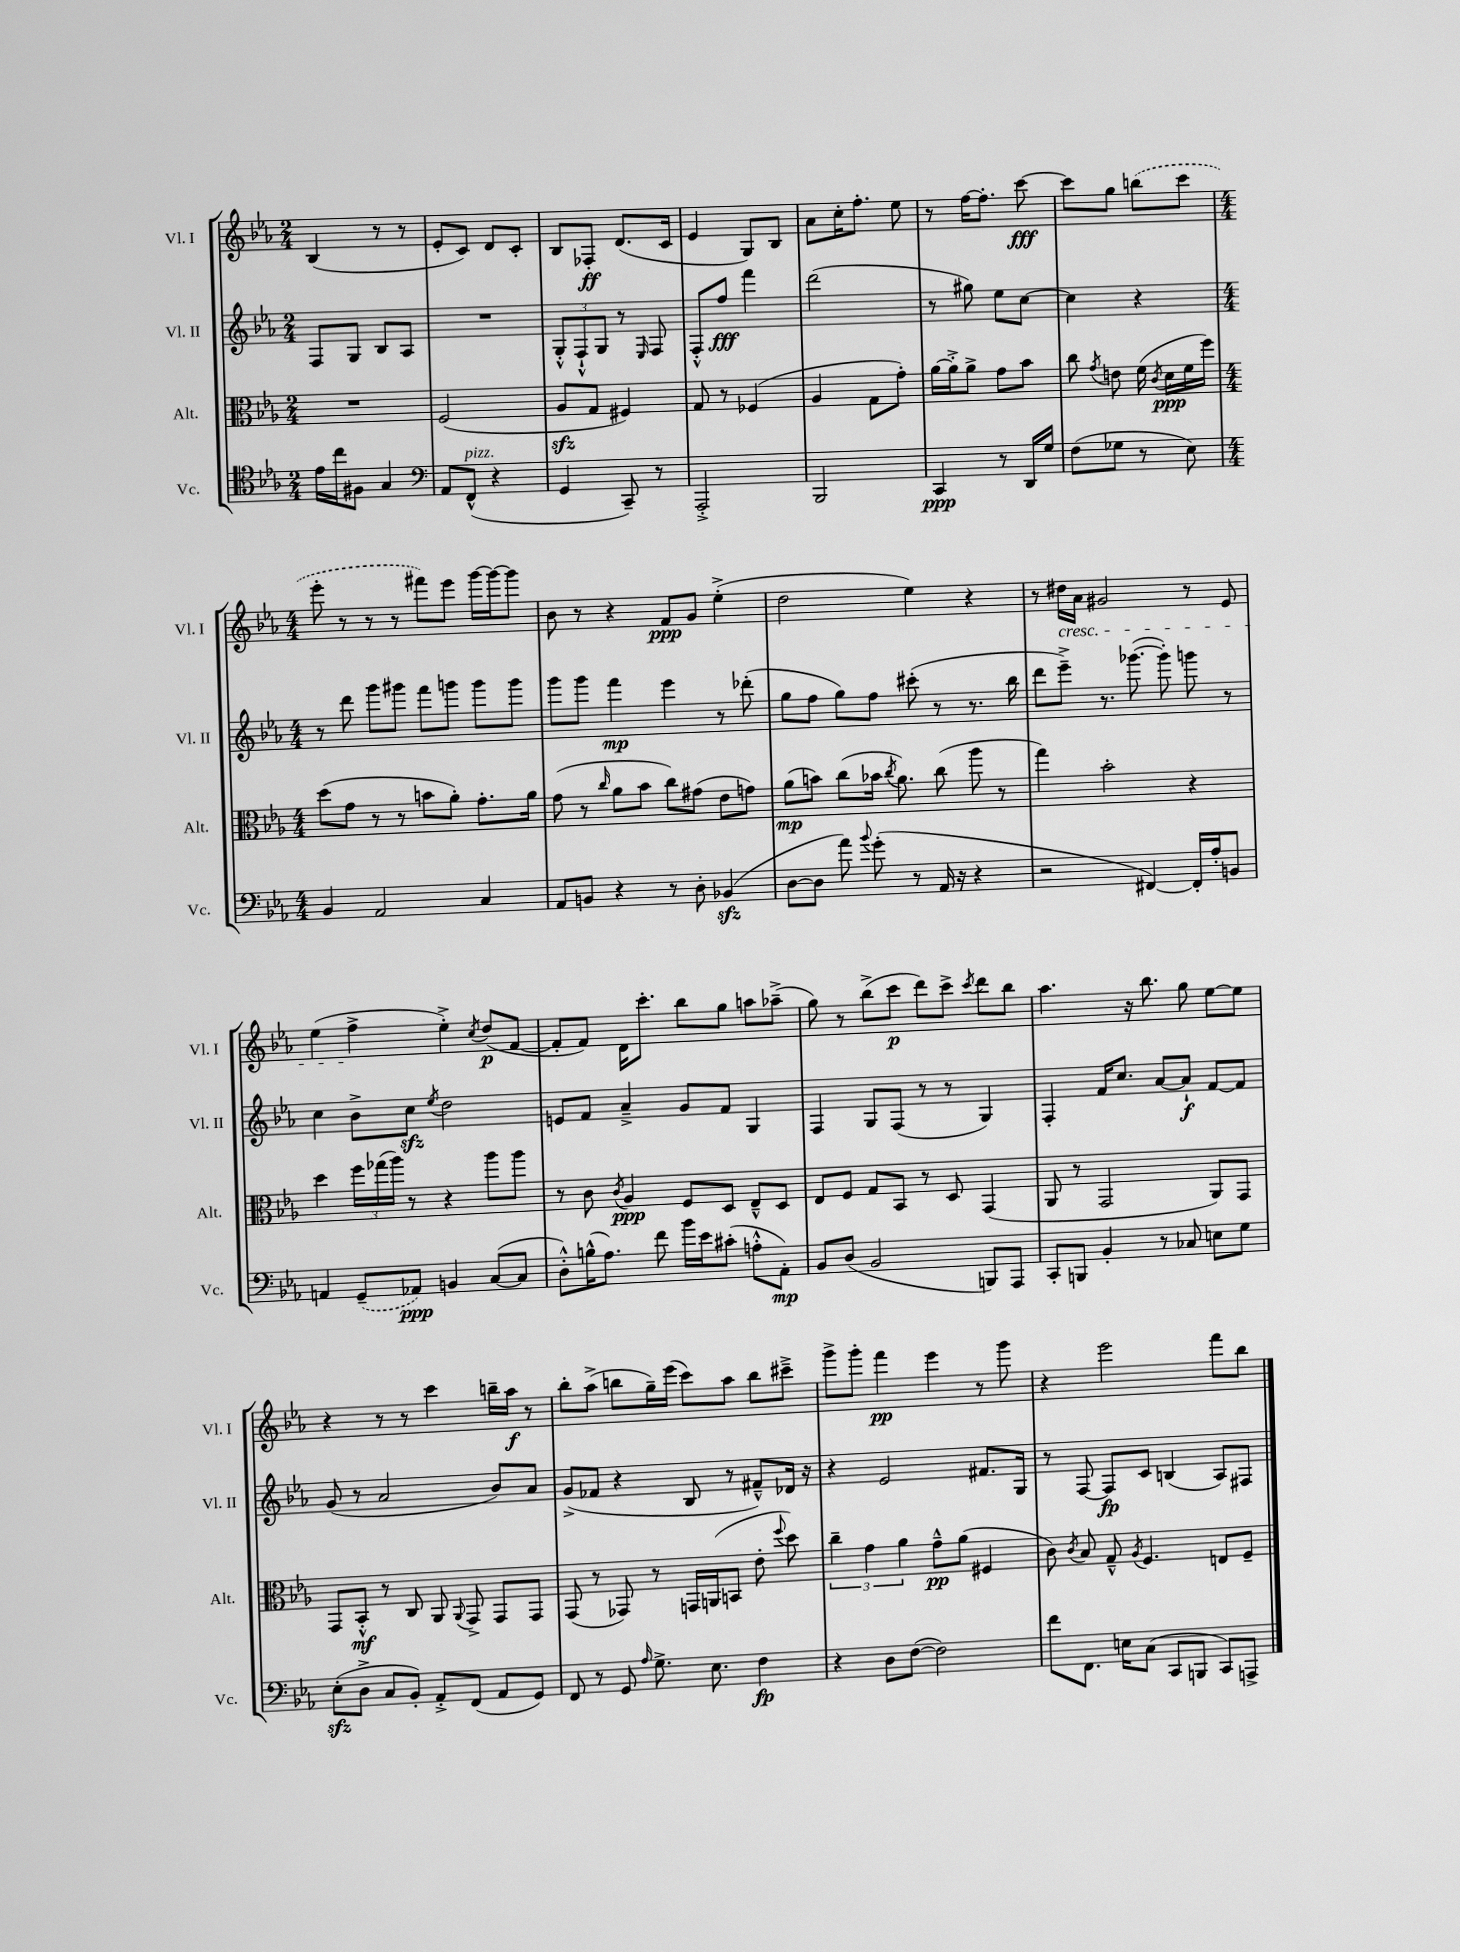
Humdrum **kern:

**kern	**kern	**kern	**kern
*staff4	*staff3	*staff2	*staff1
*clefC4	*clefC3	*clefG2	*clefG2
*k[b-e-a-]	*k[b-e-a-]	*k[b-e-a-]	*k[b-e-a-]
*M2/4	*M2/4	*M2/4	*M2/4
16e-\LL	2r	8F/L	(4B-/
16cc\J	.	.	.
8F#\J	.	8G/J	.
4G/	.	8B-/L	8r
.	.	8A-/J	8r
=	=	=	=
*clefF4	*	*	*
8AA-/L	(2F/	2r	8e-'/L
(8FF^^/J	.	.	8c/J)
4r	.	.	8d/L
.	.	.	8c'/J
=	=	=	=
4GG/	8A-/L	12G'^^/L	8B-/L
.	.	12F`^^/	.
.	8G/J	.	8F-'/J
.	.	12G/J	.
8CC~/)	4F#/)	8r	(8.d/L
.	.	16qqE-/	.
8r	.	8F/	.
.	.	.	16c/Jk
=	=	=	=
2AAA-'^/	8G/	8F'^^/L	4e-/
.	8r	8ff/J	.
.	(4F-/	4fff\	8G/L)
.	.	.	8B-/J
=	=	=	=
2BBB-/	4A-/	(2ddd\	8a-\L
.	.	.	16cc'\K
.	.	.	8.ff'\J
.	8G\L	.	.
.	8g'\J)	.	8ee-\
=	=	=	=
4CC/	[16a-\LL	8r	8r
.	16a-'^\]J	.	.
.	8a-^\J	8gg#\)	[16ff\LK
.	.	.	8.ff'\]J
8r	8g\L	8ee-\L	.
16DD/LL	8b-\J	[8cc\J	[8ccc\
16G/JJ	.	.	.
=	=	=	=
(8F\L	8cc\	4cc\]	8ccc\]L
.	8qg/	.	.
8G-\J	8e\	.	8gg\J
8r	(16f\	4r	(8bb\L
.	8qc/	.	.
.	16d\LL	.	.
8E-\)	16f\	.	8ccc\J
.	16ff\JJ)	.	.
=	=	=	=
*M4/4	*M4/4	*M4/4	*M4/4
4BB-/	(8dd\L	8r	8eee-'\
.	8g\J	8ddd\	8r
2AA-/	8r	8ggg\L	8r
.	8r	8ggg#\J	8r
.	8b\L	8fff\L	8fff#\L)
.	8a-'\J)	8ggg\J	8eee-\J
4C/	8.g'\L	8ggg\L	[16ggg\LL
.	.	.	16ggg\_J
.	.	8ggg\J	8ggg\]J
.	16a-\Jk	.	.
=	=	=	=
8AA-/L	(8g\	8ggg\L	8b-\
8BB/J	8r	8ggg\J	8r
.	16qqcc/	.	.
4r	8a-\L	4fff\	4r
.	8b-\J	.	.
8r	8cc\L)	4eee-\	8f/L
8D'\	(8g#\J	.	8g/J
(4BB-/	8e-\L	8r	(4ee-'^\
.	8g\J)	(8ddd-'\	.
=	=	=	=
[8D\L	(8a-\L	8gg\L	2dd\
8D\]J	8b\J)	8ff\J	.
8a-\)	(8cc\L	8gg\L)	.
8qqb-/	.	.	.
(8g'\	16b-\Jk	8ff\J	.
.	8qcc/	.	.
.	8.a-\)	.	.
8r	.	(8ccc#'\	4ee-\)
16AA-/	(8cc\	8r	.
16r	.	.	.
4r	8aa-\	8.r	4r
.	8r	.	.
.	.	16bb-\	.
=	=	=	=
2r	4gg\)	8ddd\L	8r
.	.	8eee-~^\J)	16dd#\LL
.	.	.	16a-\JJ
.	2b-'\	8.r	2g#/
.	.	([8.ggg-\	.
[4FF#/)	.	.	.
.	.	8ggg-'\])	.
16FF#'/]LL	4r	8ggg\	8r
16A-'/J	.	.	.
8BB/J	.	8r	8e-/
=	=	=	=
4AA/	4dd\	4cc\	(4ee-\
(8GG~/L	24ff\LL	8b-^\L	4ff^\
.	(24gg-\	.	.
.	24aa-\JJ)	.	.
8AA-/J)	8r	8cc\J	.
.	.	8qee-/	.
4BB/	4r	2dd\	4ee-'^\)
.	.	.	8qcc/
([8C/L	8aa-\L	.	(8dd/L
8C/]J	8aa-\J	.	[8f/J
=	=	=	=
8D'^^\L)	8r	8e/L	8f'/]L
(16B^^\K	8c\	8f/J	8f/J)
8.A-\J)	.	.	.
.	8qc/	.	.
.	4A-/	4a-~^/	16d\LK
.	.	.	8.ccc'\J
8f\	.	.	.
16b-\LL	8F/L	8g/L	8bb-\L
16e-\J	.	.	.
(8c#'\J	8D/J	8f/J	8gg\J
8A'^^\L	8E-~^^/L	4G/	8aa\L
8AA-'\J)	8D/J	.	(8aa-~^\J
=	=	=	=
8BB-/L	8E-/L	4F/	8gg\)
(8D/J	8F/J	.	8r
2BB-/	8G/L	8G/L	(8bb-^\L
.	8BB-/J	(8F/J	8ccc\J
.	8r	8r	8ddd\L)
.	8D/	8r	8ccc^\J
.	.	.	8qccc/
8BBB/L)	(4GG/	4G/)	8ddd\L
8AAA-/J	.	.	8bb-\J
=	=	=	=
8CC'/L	8AA-/	4F'/	4.aa-\
8BBB/J	8r	.	.
4BB-'/	2GG/	16f/LK	.
.	.	8.cc/J	.
.	.	.	16r
.	.	.	8.bb-\
8r	.	[8a-/L	.
8C-/	.	8a-`/]J	8gg\
8E\L	8AA-/L)	[8f/L	[8ee-\L
8G\J	8GG/J	8f/]J	8ee-\]J
=	=	=	=
(8E-'\L	8GG/L	(8g/	4r
8D^\J	8BB-'^^/J	8r	.
8C/L	8r	2a-/	8r
8BB-'/J)	8C/	.	8r
8AA-'^/L	8AA-/	.	4ccc\
.	8qqAA-/	.	.
(8FF/J	8GG^/	.	.
8AA-/L	8GG/L	8b-/L)	16bb~\LL
.	.	.	16aa-\JJ
8GG/J)	8GG/J	8a-/J	8r
=	=	=	=
8FF/	(8GG/	(8g^/L	8bb-'\L
8r	8r	8f-/J	(8aa-^\J
8GG/	8GG-/)	4r	8bb\L
16qqA-/	.	.	.
8.G^\	8r	.	16gg~\L)
.	.	.	(16eee-\JJ
.	16GG/LL	8B-/	8ccc\L)
8.E-\	(16AA/J	.	.
.	8BB/J	8r	8aa-\J
4F\	8e-'\	8f#~^^/L)	8bb\L
.	8qqff/	.	.
.	8dd\)	16d-/Jk	8ccc#~^\J
.	.	16r	.
=	=	=	=
4r	6cc~\	4r	8ggg^\L
.	.	.	8ggg'\J
.	6g\	.	.
8D\L	.	2e-/	4fff\
.	6a-\	.	.
([8F\J	.	.	.
2F\])	8g~^^\L	.	4eee-\
.	(8a-\J	.	.
.	4F#/	8.f#/L	8r
.	.	.	8ggg\
.	.	16G/Jk	.
=	=	=	=
8f\L	8c\)	8r	4r
.	8qc/	.	.
8.FF\J	8B-/	[8F/	.
.	8G~^^/	8F/]L	2eee-\
16E\LK	.	.	.
.	8qA-/	.	.
(8C\J	4.F/	8c/J	.
8CC/L	.	(4B/	.
8BBB/J	.	.	.
8CC/L)	8E/L	8A-/L)	8fff\L
8AAA^/J	8F~/J	8F#/J	8bb-\J
==	==	==	==
*-	*-	*-	*-
